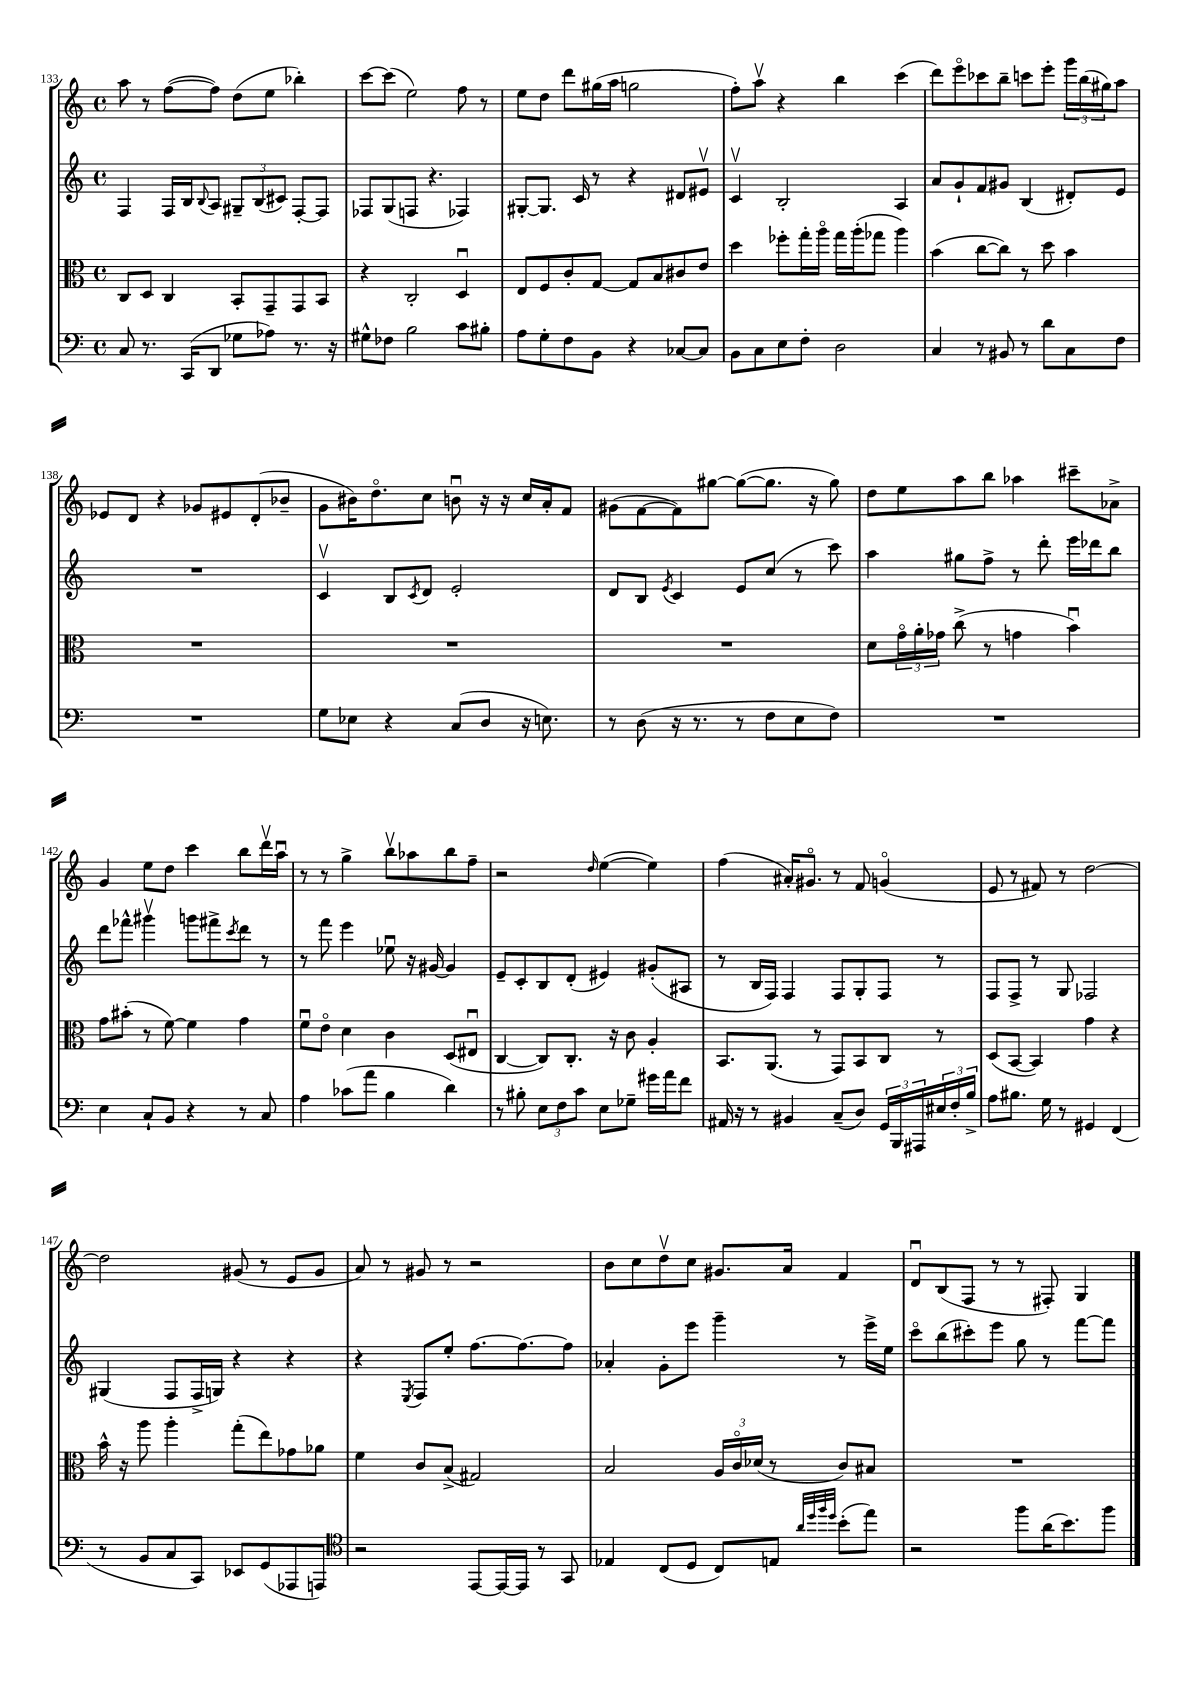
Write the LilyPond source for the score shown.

<<
\new StaffGroup <<
\new Staff = "s0" {
    \clef treble \key c \major \defaultTimeSignature \time 4/4
    a''8 r8 f''8~( f''8) d''8( e''8 bes''4-.) |
    c'''8~ c'''8( e''2) f''8 r8 |
    e''8 d''8 d'''8 gis''16( a''16 g''2 |
    f''8-.) a''8\upbow r4 b''4 c'''4( |
    d'''8) e'''8\flageolet ces'''8 b''8-- c'''8 e'''8-. \tuplet 3/2 { g'''16 b''16( gis''16) } a''8 |
    ees'8 d'8 r4 ges'8 eis'8 d'8-.( bes'8-- |
    g'8 bis'16) d''8.\flageolet c''8 b'8\downbow r16 r16 c''16 a'16-. f'8 |
    gis'8( f'8~ f'8) gis''8~ gis''8~( gis''8. r16 gis''8) |
    d''8 e''8 a''8 b''8 aes''4 cis'''8-- aes'8-> |
    g'4 e''8 d''8 c'''4 b''8 d'''16\upbow a''16\downbow |
    r8 r8 g''4-> b''8\upbow aes''8 b''8 f''8-- |
    r2 \grace { d''16 } e''4~( e''4) |
    f''4( ais'16-.) gis'8.\flageolet r8 f'8 g'4\flageolet( |
    e'8 r8 fis'8) r8 d''2~ |
    d''2 gis'8( r8 e'8 gis'8 |
    a'8) r8 gis'8 r8 r2 |
    b'8 c''8 d''8\upbow c''8 gis'8. a'16 f'4 |
    d'8\downbow b8( f8 r8 r8 fis8-.) g4 \bar "|." |
}
\new Staff = "s1" {
    \clef treble \key c \major \defaultTimeSignature \time 4/4
    f4 f16 b16 \appoggiatura { b8 } a8 \tuplet 3/2 { gis8-- b8( cis'8) } f8~-. f8 |
    fes8 g8( f8 r4. fes4) |
    gis8~-. gis8. c'16 r8 r4 dis'8 eis'8\upbow |
    c'4\upbow b2-. a4 |
    a'8 g'8-! f'8 gis'8 b4( dis'8-.) e'8 |
    R1 |
    c'4\upbow b8 \acciaccatura { c'8 } d'8 e'2-. |
    d'8 b8 \acciaccatura { e'8 } c'4 e'8 c''8( r8 c'''8) |
    a''4 gis''8 f''8-> r8 d'''8-. e'''16 des'''16 b''8 |
    d'''8 fes'''8-^ gis'''4\upbow g'''8 fis'''8-> \acciaccatura { c'''8 } d'''8 r8 |
    r8 f'''8 e'''4 ees''8\downbow r16 gis'16~ gis'4 |
    e'8-- c'8-. b8 d'8-.( eis'4) gis'8-.( ais8 |
    r8 b16 f16) f4 f8 g8-. f8 r8 |
    f8 f8-> r8 g8 fes2 |
    gis4( f8 f16-> g16) r4 r4 |
    r4 \acciaccatura { e8 } f8 e''8-. f''8.~ f''8.~ f''8 |
    aes'4-. g'8-. e'''8 g'''4-- r8 e'''16-> e''16 |
    c'''8\flageolet b''8( cis'''8-.) e'''8 g''8 r8 f'''8~ f'''8 \bar "|." |
}
\new Staff = "s2" {
    \clef alto \key c \major \defaultTimeSignature \time 4/4
    c8 d8 c4 b,8-. g,8-- g,8 b,8 |
    r4 c2-. d4\downbow |
    e8 f8 c'8-. g8~ g8 b8 cis'8 e'8 |
    d''4 fes''8-. g''16-. a''16\flageolet g''16 a''16-.( ges''8 a''4) |
    b'4( c''8~ c''8) r8 d''8 b'4 |
    R1 |
    R1 |
    R1 |
    d'8 \tuplet 3/2 { g'16\flageolet a'16-. ges'16 } c''8->( r8 g'4 b'4\downbow) |
    g'8 bis'8-.( r8 f'8~) f'4 g'4 |
    f'8\downbow e'8\flageolet d'4 c'4 d8( eis8\downbow |
    c4~ c8) c8.-. r16 c'8 a4-. |
    b,8. a,8.( r8 g,8) b,8 c8 r8 |
    d8( b,8~ b,4) g'4 r4 |
    b'16-^ r16 a''8 a''4-. g''8-.( e''8) ges'8 aes'8 |
    f'4 c'8 b8->( gis2) |
    b2 \tuplet 3/2 { a16 c'16\flageolet des'16( } r8 c'8) bis8 |
    R1 \bar "|." |
}
\new Staff = "s3" {
    \clef bass \key c \major \defaultTimeSignature \time 4/4
    c8 r8. c,16( d,8 ges8 aes8) r8. r16 |
    gis8-^ fes8 b2 c'8 bis8-. |
    a8 g8-. f8 b,8 r4 ces8~ ces8 |
    b,8 c8 e8 f8-. d2 |
    c4 r8 bis,8 r8 d'8 c8 f8 |
    R1 |
    g8 ees8 r4 c8( d8 r16 e8.) |
    r8 d8( r16 r8. r8 f8 e8 f8) |
    R1 |
    e4 c8-! b,8 r4 r8 c8 |
    a4 ces'8( a'8 b4 d'4) |
    r8 bis8-. \tuplet 3/2 { e8 f8 c'8 } e8 ges8-- gis'16 a'16 f'8 |
    ais,16 r16 r8 bis,4 c8--( d8) \tuplet 3/2 { g,16 b,,16 ais,,16 } \tuplet 3/2 { eis16 f16-. b16-> } |
    a8 bis8. g16 r8 gis,4 f,4( |
    r8 b,8 c8 c,8) ees,8 g,8( aes,,8 a,,8) |
    \clef tenor r2 e,8~ e,16~ e,16 r8 g,8 |
    ees4 c8( d8 c8) e8 \grace { a'32 d''32 f''32 d''32 } b'8-.( e''8) |
    r2 f''8 a'16( b'8.) f''8 \bar "|." |
}
>>
>>
\layout { \context { \Score currentBarNumber = #133 } }
